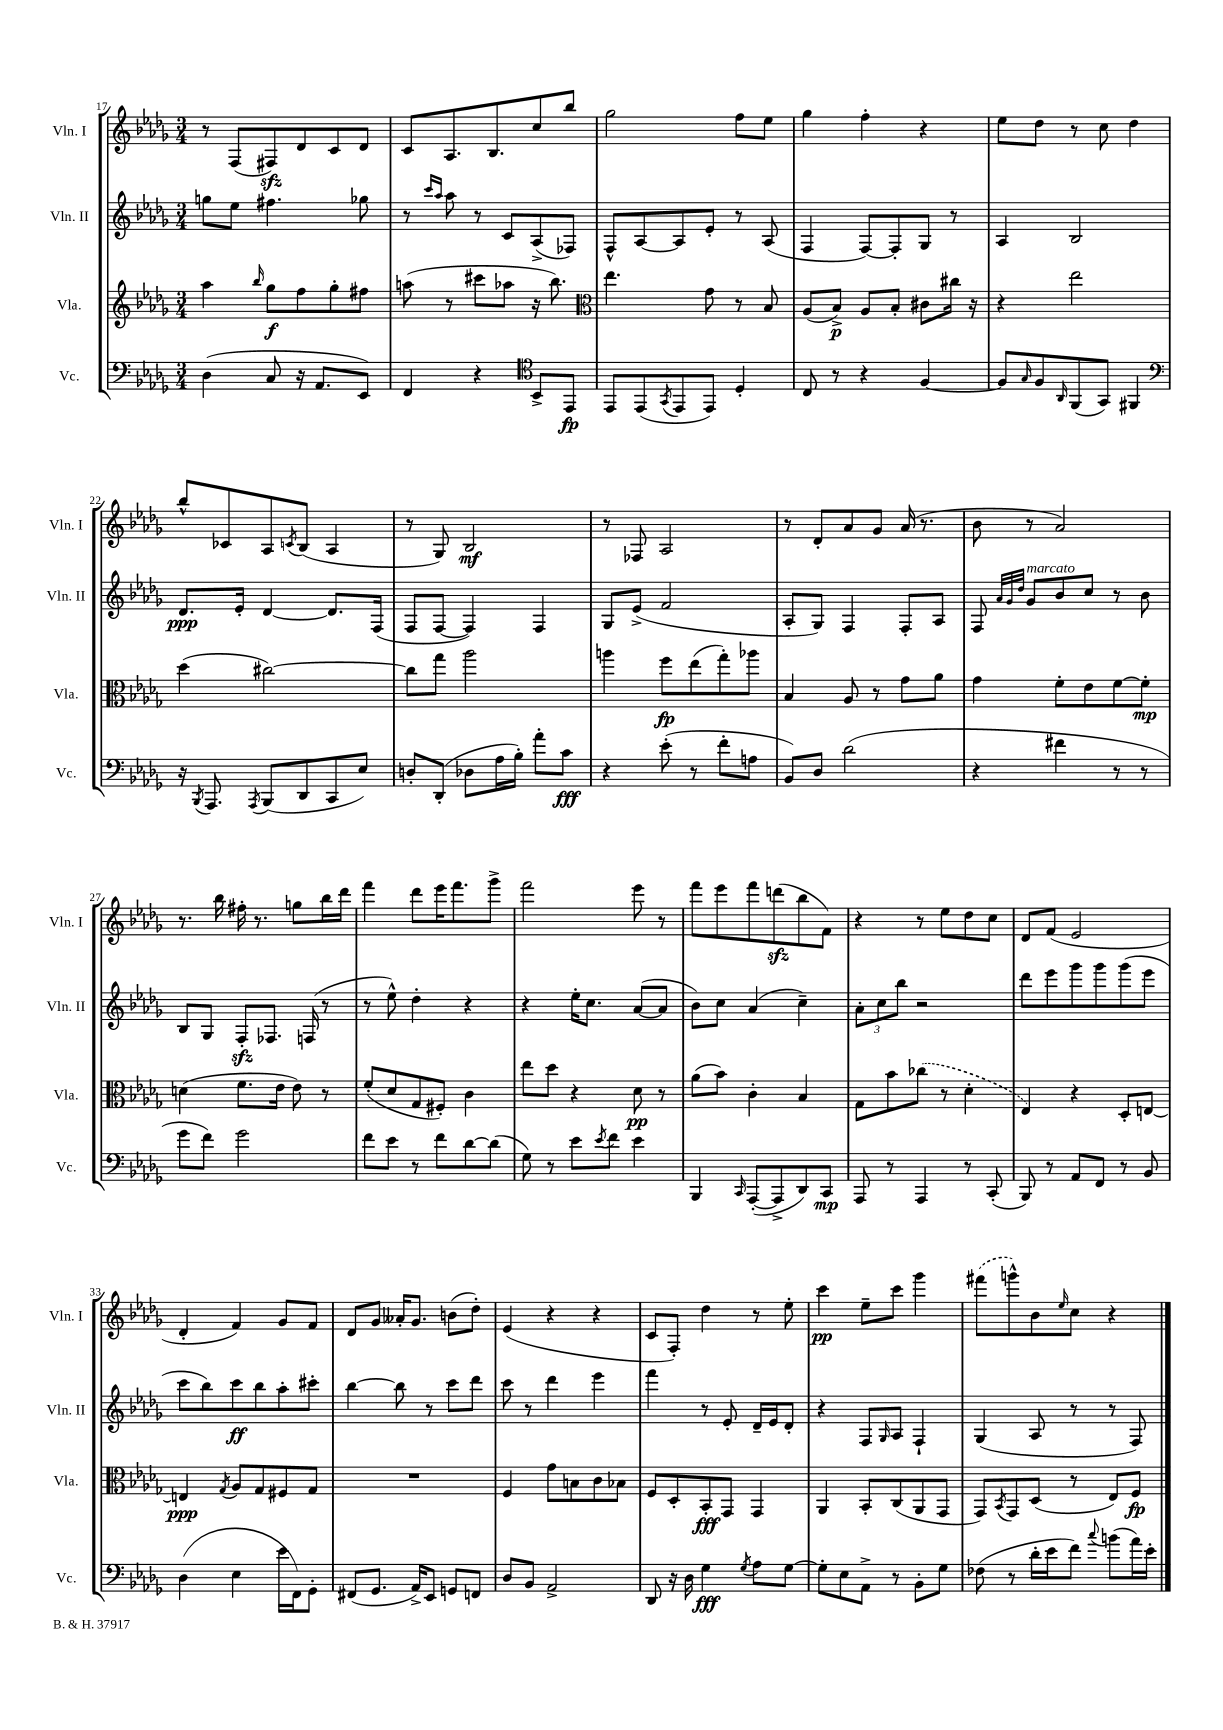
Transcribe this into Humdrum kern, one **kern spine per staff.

**kern	**dynam	**kern	**dynam	**kern	**dynam	**kern	**dynam
*part4	*part4	*part3	*part3	*part2	*part2	*part1	*part1
*staff4	*staff4	*staff3	*staff3	*staff2	*staff2	*staff1	*staff1
*I"Vc.	*	*I"Vla.	*	*I"Vln. II	*	*I"Vln. I	*
*I'Vc.	*	*I'Vla.	*	*I'Vln. II	*	*I'Vln. I	*
*clefF4	*	*clefG2	*	*clefG2	*	*clefG2	*
*k[b-e-a-d-g-]	*	*k[b-e-a-d-g-]	*	*k[b-e-a-d-g-]	*	*k[b-e-a-d-g-]	*
*M3/4	*	*M3/4	*	*M3/4	*	*M3/4	*
=17	=17	=17	=17	=17	=17	=17	=17
(4D-\	.	4aa-\	.	8ggn\L	.	8r	.
.	.	.	.	8ee-\J	.	(8F/L	.
.	.	16qqbb-/	.	.	.	.	.
8C/	.	8gg-\L	f	4.ff#X\	.	8F#Xzz/)	.
16r	.	8ff\	.	.	.	8d-/	.
8.AA-/L	.	.	.	.	.	.	.
.	.	8gg-'\	.	.	.	8c/	.
8EE-/J)	.	8ff#X\J	.	8gg-X\	.	8d-/J	.
=18	=18	=18	=18	=18	=18	=18	=18
4FF/	.	(8aan\	.	8r	.	8c/L	.
.	.	.	.	16qqccc/LL	.	.	.
.	.	.	.	16qqaa-/JJ	.	.	.
.	.	8r	.	8aa-\	.	8.A-/	.
4r	.	8ccc#X\L	.	8r	.	.	.
.	.	.	.	.	.	8.B-/	.
.	.	8aa-X\J	.	8c/L	.	.	.
*clefC4	*	*	*	*	*	*	*
8BB-^/L	.	16r	.	(8A-^/	.	8cc/	.
.	.	8.bb-\)	.	.	.	.	.
8EE-/J	fp	.	.	8F-X/J)	.	8bb-/J	.
=19	=19	=19	=19	=19	=19	=19	=19
*	*	*clefC3	*	*	*	*	*
8EE-/L	.	4.ee-\	.	8F^^/L	.	2gg-\	.
(8EE-/	.	.	.	[8A-/	.	.	.
8qGG-/	.	.	.	.	.	.	.
8EE-/	.	.	.	8A-/]	.	.	.
8EE-/J)	.	8g-\	.	8e-'/J	.	.	.
4D-'/	.	8r	.	8r	.	8ff\L	.
.	.	8B-/	.	(8A-/	.	8ee-\J	.
=20	=20	=20	=20	=20	=20	=20	=20
8C/	.	(8A-/L	.	4F/	.	4gg-\	.
8r	.	8B-^/J)	p	.	.	.	.
4r	.	8A-/L	.	[8F/L)	.	4ff'\	.
.	.	8B-'/J	.	8F'/]	.	.	.
[4F/	.	8c#X\L	.	8G-/J	.	4r	.
.	.	16cc#X\Jk	.	8r	.	.	.
.	.	16r	.	.	.	.	.
=21	=21	=21	=21	=21	=21	=21	=21
8F/L]	.	4r	.	4A-/	.	8ee-\L	.
16qqG-/	.	.	.	.	.	.	.
8F/	.	.	.	.	.	8dd-\J	.
16qqAA-/	.	.	.	.	.	.	.
(8FF/	.	2ee-\	.	2B-/	.	8r	.
8GG-/J)	.	.	.	.	.	8cc\	.
4FF#X/	.	.	.	.	.	4dd-\	.
!!LO:LB:g=z
=22	=22	=22	=22	=22	=22	=22	=22
*clefF4	*	*	*	*	*	*	*
16r	.	(4dd-\	.	8.d-/L	ppp	8bb-^^/L	.
8qBBB-/	.	.	.	.	.	.	.
8.AAA-/	.	.	.	.	.	.	.
.	.	.	.	.	.	8c-X/	.
.	.	.	.	16e-'/Jk	.	.	.
8qAAA-/	.	.	.	.	.	.	.
(8BBB-/L	.	[2cc#X\)	.	[4d-/	.	8A-/	.
.	.	.	.	.	.	8qcn/	.
8DD-/	.	.	.	.	.	(8B-/J	.
8CC/	.	.	.	8.d-/L]	.	4A-/	.
8E-/J)	.	.	.	.	.	.	.
.	.	.	.	(16F/Jk	.	.	.
=23	=23	=23	=23	=23	=23	=23	=23
8Dn'/L	.	8cc#\L]	.	8F/L	.	8r	.
(8DD-'/J	.	8gg-\J	.	[8F/J	.	8G-/)	.
8D-X\L	.	2aa-\	.	4F/])	.	2B-/	mf
16A-\L	.	.	.	.	.	.	.
16B-'\JJ)	.	.	.	.	.	.	.
8a-'\L	.	.	.	4F/	.	.	.
8c\J	fff	.	.	.	.	.	.
=24	=24	=24	=24	=24	=24	=24	=24
4r	.	4aan\	.	8G-/L	.	8r	.
.	.	.	.	(8e-^/J	.	8F-X/	.
(8e-'\	.	8ff\L	fp	2f/	.	2A-/	.
8r	.	(8ee-\	.	.	.	.	.
8f'\L	.	8gg-'\)	.	.	.	.	.
8An\J	.	8aa-X\J	.	.	.	.	.
=25	=25	=25	=25	=25	=25	=25	=25
8BB-/L)	.	4B-/	.	8A-'/L	.	8r	.
8D-/J	.	.	.	8G-/J)	.	8d-'/L	.
(2d-\	.	8A-/	.	4F/	.	8a-/	.
.	.	8r	.	.	.	8g-/J	.
.	.	8g-\L	.	8F'/L	.	(16a-/	.
.	.	.	.	.	.	8.r	.
.	.	8a-\J	.	8A-/J	.	.	.
=26	=26	=26	=26	=26	=26	=26	=26
4r	.	4g-\	.	8F/	.	8b-\	.
.	.	.	.	32qqa-/LLL	.	.	.
.	.	.	.	32qqg-/	.	.	.
.	.	.	.	32qqdd-/JJJ	.	.	.
!	!	!	!	!LO:TX:a:i:t=marcato	!	!	!
.	.	.	.	8g-/L	.	8r	.
4f#X\	.	8f'\L	.	8b-/	.	2a-/)	.
.	.	8e-\	.	8cc/J	.	.	.
8r	.	[8f\	.	8r	.	.	.
8r	.	8f'\J]	mp	8b-\	.	.	.
!!LO:LB:g=z
=27	=27	=27	=27	=27	=27	=27	=27
8g-\L	.	(4dn\	.	8B-/L	.	8.r	.
8f\J)	.	.	.	8G-/J	.	.	.
.	.	.	.	.	.	16bb-\	.
2g-\	.	8.f\L	.	8Fzz'/L	.	16ff#X'\	.
.	.	.	.	.	.	8.r	.
.	.	.	.	8.F-X/J	.	.	.
.	.	16e-\Jk	.	.	.	.	.
.	.	8e-\)	.	.	.	8ggn\L	.
.	.	.	.	(16Fn/	.	.	.
.	.	8r	.	8r	.	16bb-\L	.
.	.	.	.	.	.	16ddd-\JJ	.
=28	=28	=28	=28	=28	=28	=28	=28
8f\L	.	(8f'/L	.	8r	.	4fff\	.
8e-\J	.	8d-/	.	8ee-^^\)	.	.	.
8r	.	8G-/	.	4dd-'\	.	8ddd-\L	.
8f\L	.	8F#X'/J)	.	.	.	16eee-\K	.
.	.	.	.	.	.	8.fff\	.
[8d-\	.	4c\	.	4r	.	.	.
(8d-\J]	.	.	.	.	.	8ggg-^\J	.
=29	=29	=29	=29	=29	=29	=29	=29
8G-\)	.	8ee-\L	.	4r	.	2fff\	.
8r	.	8dd-\J	.	.	.	.	.
8e-\L	.	4r	.	16ee-'\KL	.	.	.
.	.	.	.	8.cc\J	.	.	.
8qe-/	.	.	.	.	.	.	.
8f\J	.	.	.	.	.	.	.
4e-\	.	8d-\	pp	([8a-/L	.	8eee-\	.
.	.	8r	.	8a-/J]	.	8r	.
=30	=30	=30	=30	=30	=30	=30	=30
4BBB-/	.	(8a-\L	.	8b-\L)	.	8fff\L	.
.	.	8b-\J)	.	8cc\J	.	8eee-\	.
16qqCC/	.	.	.	.	.	.	.
([8AAA-'/L	.	4c'\	.	(4a-/	.	8fff\	.
8AAA-^/]	.	.	.	.	.	(8dddnzz\	.
8DD-/)	.	4B-/	.	4cc~\)	.	8bb-\	.
8CC/J	mp	.	.	.	.	8f\J)	.
=31	=31	=31	=31	=31	=31	=31	=31
8AAA-/	.	8G-\L	.	12a-'\L	.	4r	.
.	.	.	.	12cc\	.	.	.
8r	.	8b-\	.	.	.	.	.
.	.	.	.	12bb-\J	.	.	.
4AAA-/	.	(8cc-X\J	.	2r	.	8r	.
.	.	8r	.	.	.	8ee-\L	.
8r	.	4d-'\	.	.	.	8dd-\	.
(8CC'/	.	.	.	.	.	8cc\J	.
=32	=32	=32	=32	=32	=32	=32	=32
8BBB-/)	.	4E-/)	.	8ddd-\L	.	8d-/L	.
8r	.	.	.	8eee-\	.	(8f/J	.
8AA-/L	.	4r	.	8ggg-\	.	2e-/	.
8FF/J	.	.	.	8ggg-\	.	.	.
8r	.	8D-'/L	.	(8ggg-\	.	.	.
8BB-/	.	[8En/J	.	8eee-\J	.	.	.
!!LO:LB:g=z
=33	=33	=33	=33	=33	=33	=33	=33
(4D-\	.	4En/]	ppp	8ccc\L	.	4d-'/	.
.	.	.	.	8bb-\)	.	.	.
.	.	8qG-/	.	.	.	.	.
4E-\	.	8A-/L	.	8ccc\	ff	4f/)	.
.	.	8G-/	.	8bb-\	.	.	.
16e-\LL	.	8F#X/	.	8aa-'\	.	8g-/L	.
16FF\J)	.	.	.	.	.	.	.
8GG-'\J	.	8G-/J	.	8ccc#X'\J	.	8f/J	.
=34	=34	=34	=34	=34	=34	=34	=34
(8FF#X/L	.	2.r	.	[4bb-\	.	8d-/L	.
8.GG-/J	.	.	.	.	.	8g-/J	.
.	.	.	.	8bb-\]	.	16a--X'/KL	.
16AA-^/KL)	.	.	.	.	.	8.g-/J	.
8EE-/J	.	.	.	8r	.	.	.
8GGn/L	.	.	.	8ccc\L	.	(8bn\L	.
8FFn/J	.	.	.	8ddd-\J	.	8dd-'\J)	.
=35	=35	=35	=35	=35	=35	=35	=35
8D-/L	.	4F/	.	8ccc\	.	(4e-/	.
8BB-/J	.	.	.	8r	.	.	.
2AA-^/	.	8g-\L	.	4ddd-\	.	4r	.
.	.	8Bn\	.	.	.	.	.
.	.	8c\	.	4eee-\	.	4r	.
.	.	8B-X\J	.	.	.	.	.
=36	=36	=36	=36	=36	=36	=36	=36
8DD-/	.	8F/L	.	4fff\	.	8c/L	.
16r	.	8D-'/	.	.	.	8F'/J)	.
16D-\	.	.	.	.	.	.	.
4G-\	fff	8BB-'/	fff	8r	.	4dd-\	.
.	.	8GG-/J	.	8e-'/	.	.	.
8qG-/	.	.	.	.	.	.	.
8A-\L	.	4GG-/	.	16d-~/LL	.	8r	.
.	.	.	.	16e-/J	.	.	.
[8G-\J	.	.	.	8d-'/J	.	8ee-'\	.
=37	=37	=37	=37	=37	=37	=37	=37
8G-'\L]	.	4AA-/	.	4r	.	4ccc\	pp
8E-\	.	.	.	.	.	.	.
8AA-^\J	.	8BB-'/L	.	8F/L	.	8ee-~\L	.
.	.	.	.	16qqG-/	.	.	.
8r	.	(8C/	.	8A-/J	.	8ccc\J	.
8BB-'\L	.	8AA-/	.	4F`/	.	4ggg-\	.
8G-\J	.	8GG-/J	.	.	.	.	.
=38	=38	=38	=38	=38	=38	=38	=38
(8F-X\	.	8GG-/L)	.	(4G-/	.	(8fff#X\L	.
.	.	8qBB-/	.	.	.	.	.
8r	.	8GG-/	.	.	.	8gggn^^\)	.
16d-'\LL	.	(8D-/J	.	8A-/	.	8b-\	.
16e-\J	.	.	.	.	.	.	.
.	.	.	.	.	.	16qqee-/	.
8f\J)	.	8r	.	8r	.	8cc\J	.
8qqcc/	.	.	.	.	.	.	.
(8bn\L	.	8E-/L)	.	8r	.	4r	.
16a-\L)	.	8F/J	fp	8F/)	.	.	.
16e-'\JJ	.	.	.	.	.	.	.
==	==	==	==	==	==	==	==
*-	*-	*-	*-	*-	*-	*-	*-
